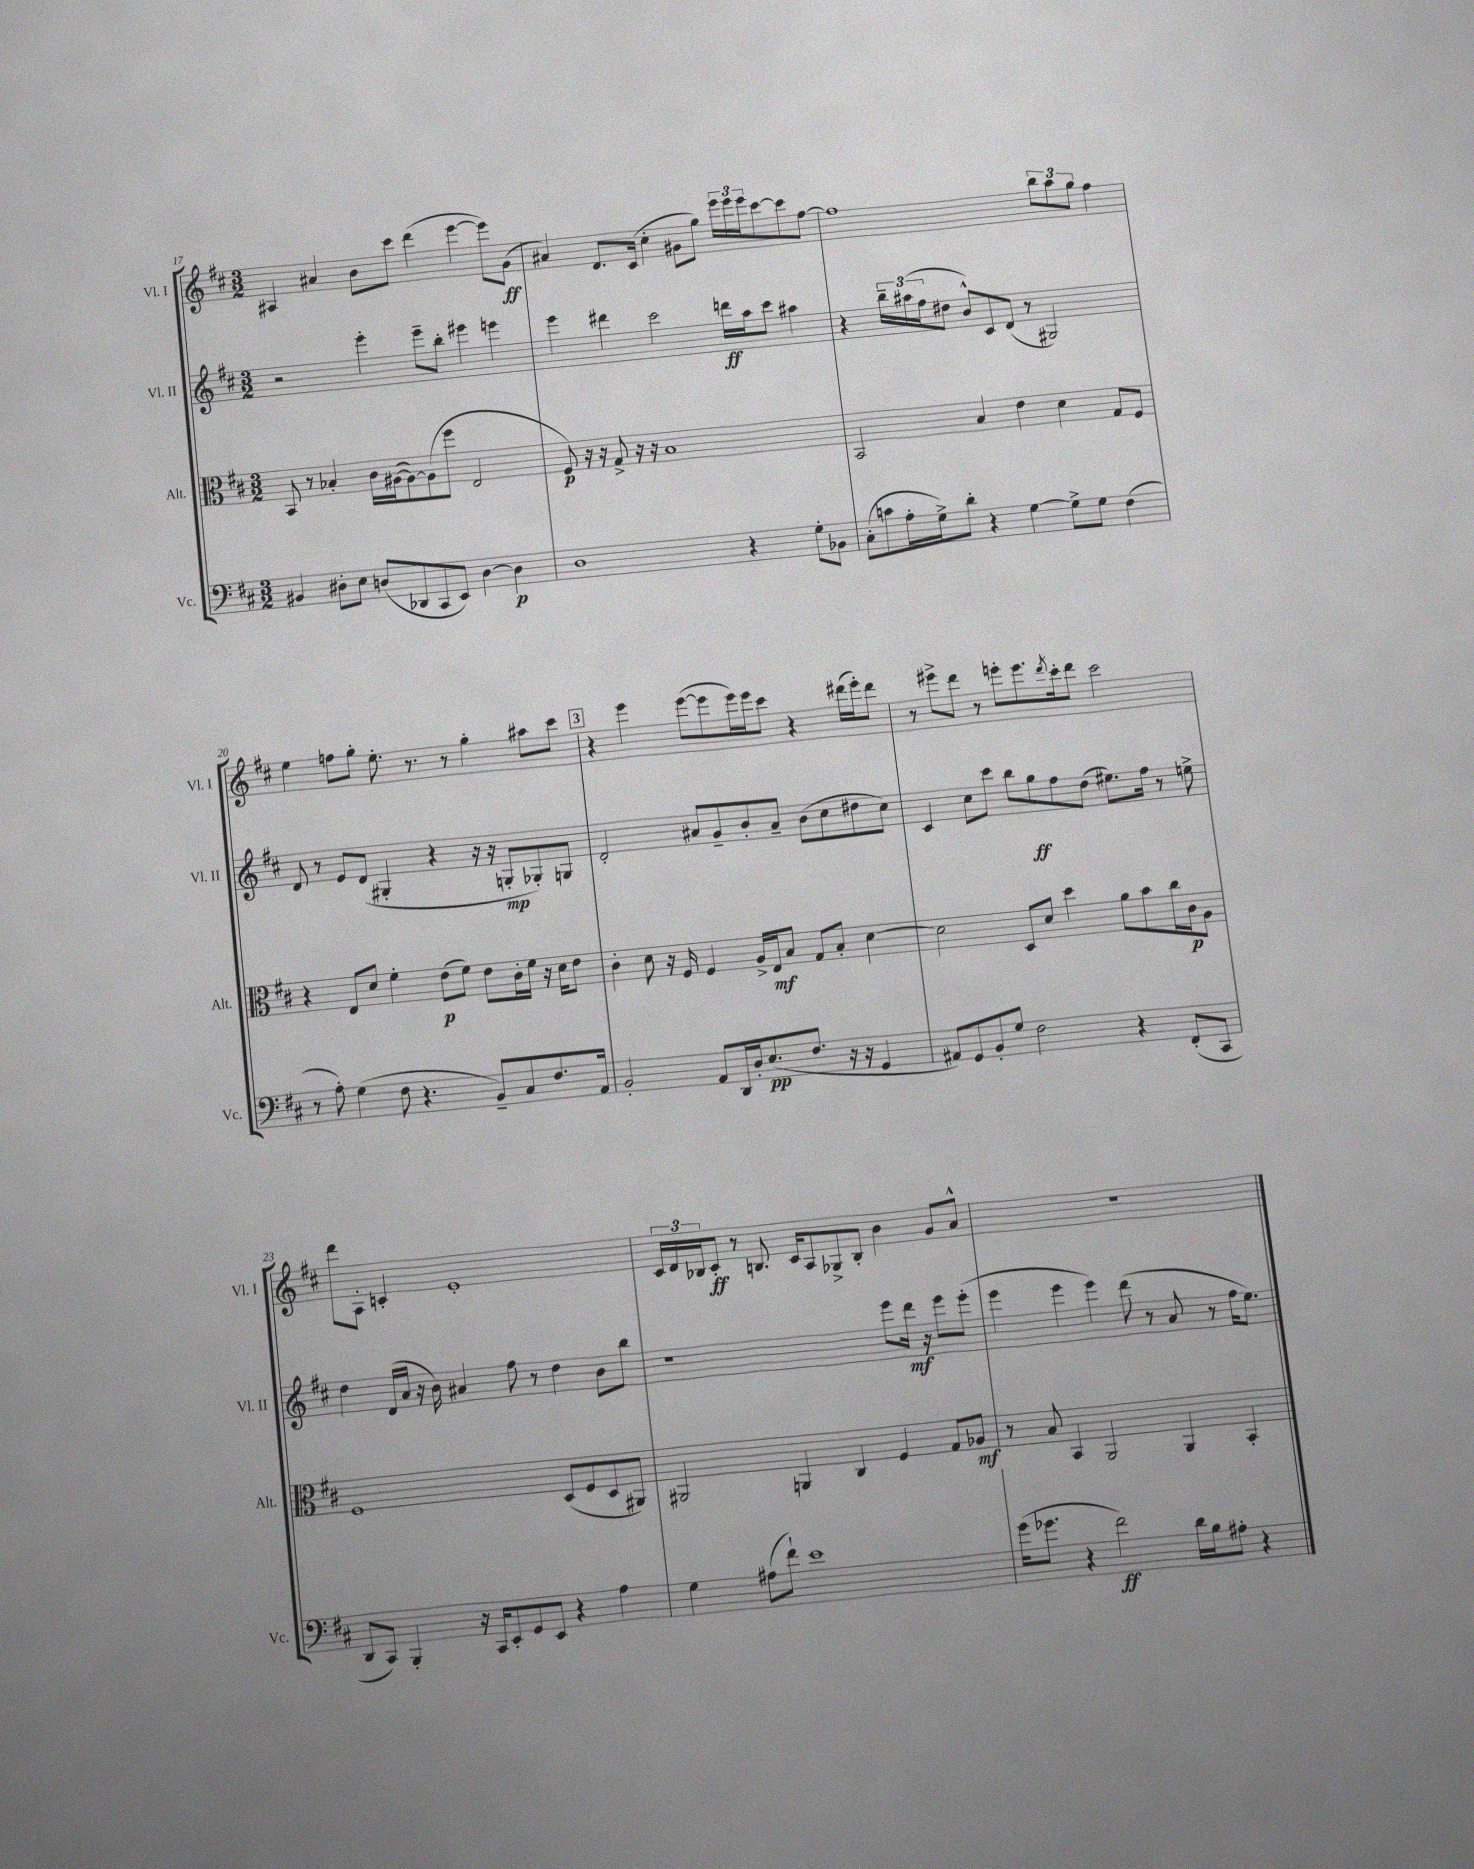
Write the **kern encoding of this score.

**kern	**kern	**kern	**kern
*staff4	*staff3	*staff2	*staff1
*clefF4	*clefC3	*clefG2	*clefG2
*k[f#c#]	*k[f#c#]	*k[f#c#]	*k[f#c#]
*M3/2	*M3/2	*M3/2	*M3/2
4BB#	8BB	2r	4A#
.	8r	.	.
8D#'	4B-'	.	4a#
8E	.	.	.
(8D	16c#	4eee'	8b
.	([16A#	.	.
8DD-	8A#_)	.	8ccc#
8CC#	(8A#]	8eee~	(4ddd
8EE)	8ff#	8bb'	.
[4D	2E	4eee#	[4eee
4D]	.	4eee	8eee])
.	.	.	(8g
=	=	=	=
1D	8F#)	4eee	4a#)
.	16r	.	.
.	16r	.	.
.	8G^	4ddd#	8.d
.	16r	.	.
.	16r	.	(16c#
.	1B	2ccc#	4cc#'
.	.	.	8g#
.	.	.	8gg)
4r	.	16ddd	24eee
.	.	.	24eee
.	.	16aa	.
.	.	.	24eee
.	.	8ccc#	[8ccc#
8G'	.	4aa#	8ccc#]
8BB-	.	.	[8ff#
=	=	=	=
(8C#'	2BB	4r	1ff#]
8c	.	.	.
16A'	.	24bb~	.
.	.	(24aa#	.
16G^)	.	.	.
.	.	24ff#	.
8d'	.	8dd#	.
4r	4B	8b^^)	.
.	.	8c#	.
[4G	4e	(8d	.
.	.	8r	.
8G^]	4d	2G#)	12bb
.	.	.	12aa
8G	.	.	.
.	.	.	12gg
(4F#	8G	.	4ff#
.	8F#	.	.
=	=	=	=
8r	4r	8d	4ee
8A')	.	8r	.
(4G	8E	8e	8ff
.	8d	(8d	8gg'
8F#	4f#'	4G#'	8.ee'
4.r	.	.	.
.	.	.	8.r
.	(8e	4r	.
.	8f#)	.	8r
8BB~)	8e	16r	4gg'
.	.	16r	.
8C#	16c#'	8G'	.
.	16f#	.	.
8.F#	16r	8G-')	8aa#
.	16d	.	.
.	8e	8G	8ccc#
16AA	.	.	.
=	=	=	=
2BB'	4c#'	2d'	4r
.	8d	.	4eee
.	16r	.	.
.	16F#	.	.
8AA	4F#	8a#	([8eee
16DD	.	8g~	8eee]
16D'	.	.	.
(8.E	16A^	8b'	16eee)
.	16E	.	16eee
.	8B	8a#~	8ccc#
8.F#	.	.	.
.	8G	(8b	4r
16r	8B'	8cc#	.
16r	.	.	.
4GG	[4d	8dd#	(16ddd#
.	.	.	16eee')
.	.	8cc#)	8ddd#
=	=	=	=
8AA#)	2d]	4c#	8r
8GG	.	.	8eee#^
8BB'	.	8cc#	8ddd
8G	.	8ccc#	8r
2F#	8D	8bb	8eee'
.	8d	8gg	8.eee
.	4dd	8ff#	.
.	.	.	8qddd
.	.	.	16ccc#'
.	.	(8dd	8ddd
4r	8a	8.ee#)	2ccc#
.	8b	.	.
.	.	16ff#	.
(8FF#'	16cc#	8r	.
.	16c#	.	.
8CC#	8A	8ee^	.
=	=	=	=
8DD	1F#	4dd	8ddd
8CC#)	.	.	8A'
4BBB'	.	(16d	4c'
.	.	16a	.
.	.	16r	.
.	.	16b)	.
16r	.	4a#	1e'
16CC#	.	.	.
8EE'	.	.	.
8GG	.	8ff#	.
8EE	.	8r	.
4r	(8D	4dd	.
.	8F#	.	.
4A	8D	8b	.
.	8AA#)	8bb	.
=	=	=	=
4G	2AA#	1r	24c#
.	.	.	24d
.	.	.	24B-
.	.	.	8c#'
(8A#	.	.	8r
8f#`)	.	.	8.B
1e	4AA	.	.
.	.	.	16c#
.	.	.	8A
.	4C#	.	8G-^
.	.	.	8B'
.	4F#	8eee	4b
.	.	16ddd	.
.	.	16r	.
.	8G	8eee	8g
.	8A-	(8eee'	8a^^
=	=	=	=
(16g	8r	4eee	1.r
8.g-	.	.	.
.	8B	.	.
4r	4BB	4eee	.
2f#)	2AA	4eee)	.
.	.	(8ddd	.
.	.	8r	.
16d	4AA	8a	.
16B	.	.	.
8A#'	.	8r	.
4r	4BB'	16ff#	.
.	.	8.ee)	.
==	==	==	==
*-	*-	*-	*-
